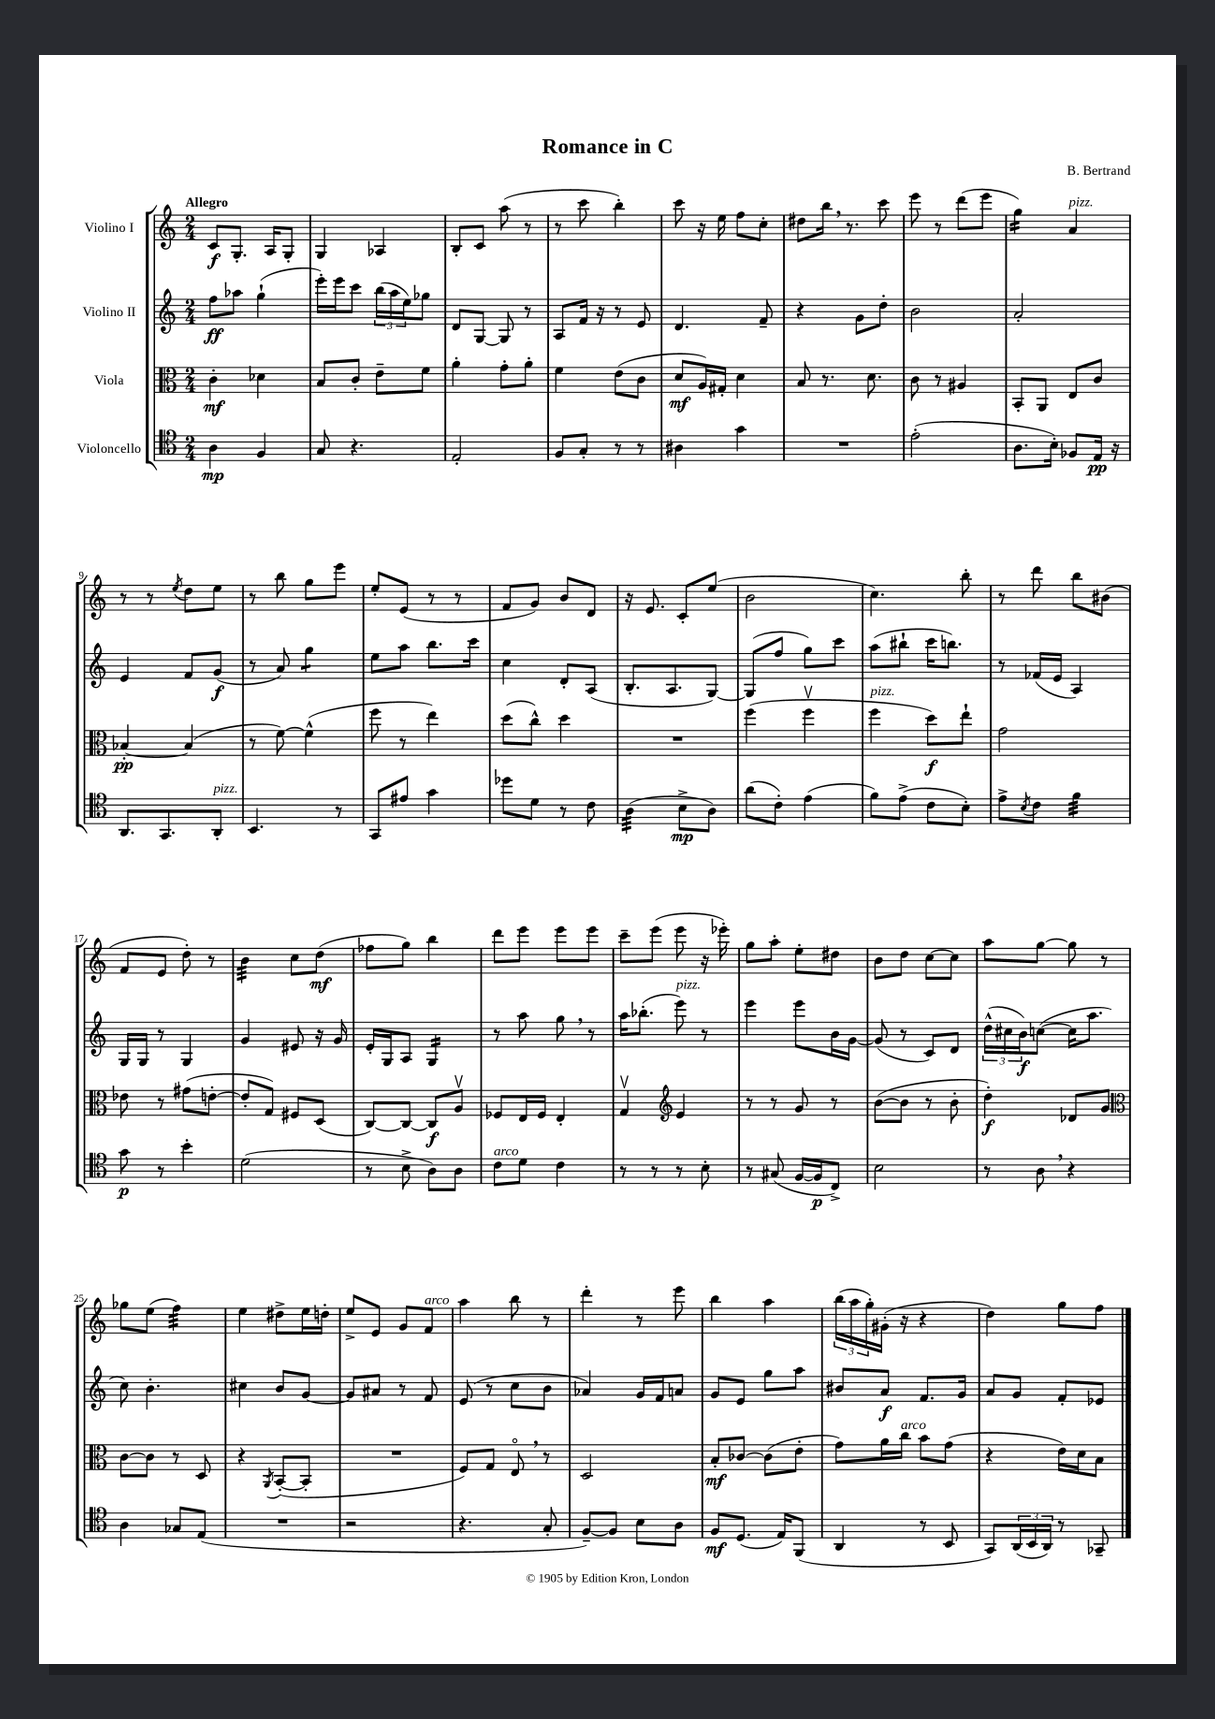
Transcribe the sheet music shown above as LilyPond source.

\header { title = "Romance in C" composer = "B. Bertrand" }
<<
\new StaffGroup <<
\new Staff = "s0" \with { instrumentName = "Violino I" } {
    \clef treble \key c \major \numericTimeSignature \time 2/4 \tempo "Allegro"
    c'8\f g8.-. a16 g8-. |
    g4 aes4 |
    b8-. c'8 a''8( r8 |
    r8 c'''8 b''4-.) |
    c'''8 r16 e''16 f''8 c''8-. |
    dis''8 b''16 \breathe r8. c'''8 |
    e'''8 r8 d'''8( e'''8 |
    g''4:16) a'4^\markup { \italic "pizz." } |
    r8 r8 \acciaccatura { e''8 } d''8 e''8 |
    r8 b''8 g''8 e'''8 |
    e''8-. e'8( r8 r8 |
    f'8 g'8) b'8 d'8 |
    r16 e'8. c'8-. e''8( |
    b'2 |
    c''4.) b''8-. |
    r8 d'''8 b''8 bis'8( |
    f'8 e'8 d''8-.) r8 |
    b'4:32 c''8 d''8\mf( |
    fes''8 g''8) b''4 |
    d'''8 e'''8 e'''8 e'''8 |
    c'''8-- e'''8( e'''8 r16 ees'''16-.) |
    g''8 a''8-. e''8-. dis''8 |
    b'8 d''8 c''8~ c''8 |
    a''8 g''8~ g''8 r8 |
    ges''8 e''8( f''4:32) |
    e''4 dis''8-> e''16 d''16-. |
    e''8-> e'8 g'8 f'8^\markup { \italic "arco" } |
    a''4 b''8 r8 |
    d'''4-. r8 e'''8 |
    b''4 a''4 |
    \tuplet 3/2 { b''16( a''16 g''16-.) } gis'16-.( r16 r4 |
    d''4) g''8 f''8 \bar "|." |
}
\new Staff = "s1" \with { instrumentName = "Violino II" } {
    \clef treble \key c \major \numericTimeSignature \time 2/4
    f''8\ff aes''8 g''4-!( |
    e'''16-.) e'''16 c'''8 \tuplet 3/2 { b''16( a''16 e''16) } ges''8 |
    d'8 g8~ g8 r8 |
    a8 f'16 r16 r8 e'8 |
    d'4. f'8-- |
    r4 g'8 d''8-. |
    b'2 |
    a'2-. |
    e'4 f'8 g'8\f( |
    r8 a'8) g''4:8 |
    e''8 a''8 b''8. c'''16 |
    c''4 d'8-. a8( |
    b8.-. a8. g8~) |
    g8( f''8 g''8) c'''8 |
    a''8( bis''8-! c'''16 b''8.) |
    r8 fes'16( e'16 a4) |
    g16 g16 r8 g4 |
    g'4 eis'8 r16 g'16 |
    e'16-. g16 a8 g4:16 |
    r8 a''8 g''8 \breathe r8 |
    a''16 bes''8.-.( e'''8^\markup { \italic "pizz." }) r8 |
    e'''4 e'''8 b'16 g'16~ |
    g'8( r8 c'8) d'8 |
    \tuplet 3/2 { d''16-^( cis''16 b'16\f) } c''8~( c''16 a''8. |
    c''8) b'4.-. |
    cis''4 b'8 g'8~ |
    g'8 ais'8 r8 f'8 |
    e'8( r8 c''8 b'8 |
    aes'4) g'16 f'16 a'8 |
    g'8 e'8 g''8 a''8 |
    bis'8 a'8\f f'8. g'16 |
    a'8 g'8 f'8-. ees'8 \bar "|." |
}
\new Staff = "s2" \with { instrumentName = "Viola" } {
    \clef alto \key c \major \numericTimeSignature \time 2/4
    c'4-.\mf des'4 |
    b8 c'8-. e'8-- f'8 |
    a'4-. g'8-. a'8-. |
    f'4 e'8( c'8 |
    d'8\mf a16) gis16-. d'4 |
    b8 r8. d'8. |
    c'8 r8 ais4 |
    b,8-. a,8 e8 c'8 |
    bes4~-.\pp bes4( |
    r8 f'8~) f'4-^( |
    f''8 r8 e''4) |
    d''8( c''8-^) d''4 |
    R2 |
    f''4( f''4\upbow |
    f''4^\markup { \italic "pizz." } d''8\f) e''8-! |
    g'2 |
    ees'8 r8 gis'8( e'8~-. |
    e'8-. g8) fis8 d8( |
    c8~) c8~ c8\f a8\upbow |
    fes8 e16 fes16 e4-. |
    g4\upbow \clef treble e'4 |
    r8 r8 g'8 r8 |
    b'8~( b'8 r8 b'8-. |
    d''4-.\f) des'8 g'8 |
    \clef alto c'8~ c'8 r8 d8 |
    r4 \acciaccatura { a,8 } b,8~-.( b,8-. |
    R2 |
    f8) g8 e8\flageolet \breathe r8 |
    d2 |
    b8-.\mf ces'8~ ces'8( e'8-. |
    g'8) a'16 c''16^\markup { \italic "arco" } b'8 g'8( |
    r4 e'16) d'16 b8 \bar "|." |
}
\new Staff = "s3" \with { instrumentName = "Violoncello" } {
    \clef tenor \key c \major \numericTimeSignature \time 2/4
    a4\mp f4 |
    g8 r4. |
    e2-. |
    f8 g8-. r8 r8 |
    ais4 g'4 |
    R2 |
    e'2-.( |
    a8. b16-.) fes8 e16\pp r16 |
    a,8. g,8. a,8-.^\markup { \italic "pizz." } |
    b,4. r8 |
    g,8 eis'8 g'4 |
    des''8 d'8 r8 c'8 |
    a4:32( b8->\mp a8) |
    a'8( c'8-.) e'4( |
    f'8) e'8->( c'8 b8-.) |
    e'8-> \acciaccatura { b8 } c'8 f'4:32 |
    g'8\p r8 b'4-. |
    d'2( |
    r8 b8-> a8) a8 |
    c'8^\markup { \italic "arco" } d'8 c'4 |
    r8 r8 r8 b8-. |
    r8 gis8( f16~ f16\p c8->) |
    b2 |
    r8 a8 \breathe r4 |
    a4 ges8 e8( |
    R2 |
    r2 |
    r4. g8-. |
    f8~--) f8 b8 a8 |
    f8\mf d8.( e16) f,8( |
    a,4 r8 b,8 |
    g,8) \tuplet 3/2 { a,16( b,16 a,16) } r8 ges,8-- \bar "|." |
}
>>
>>
